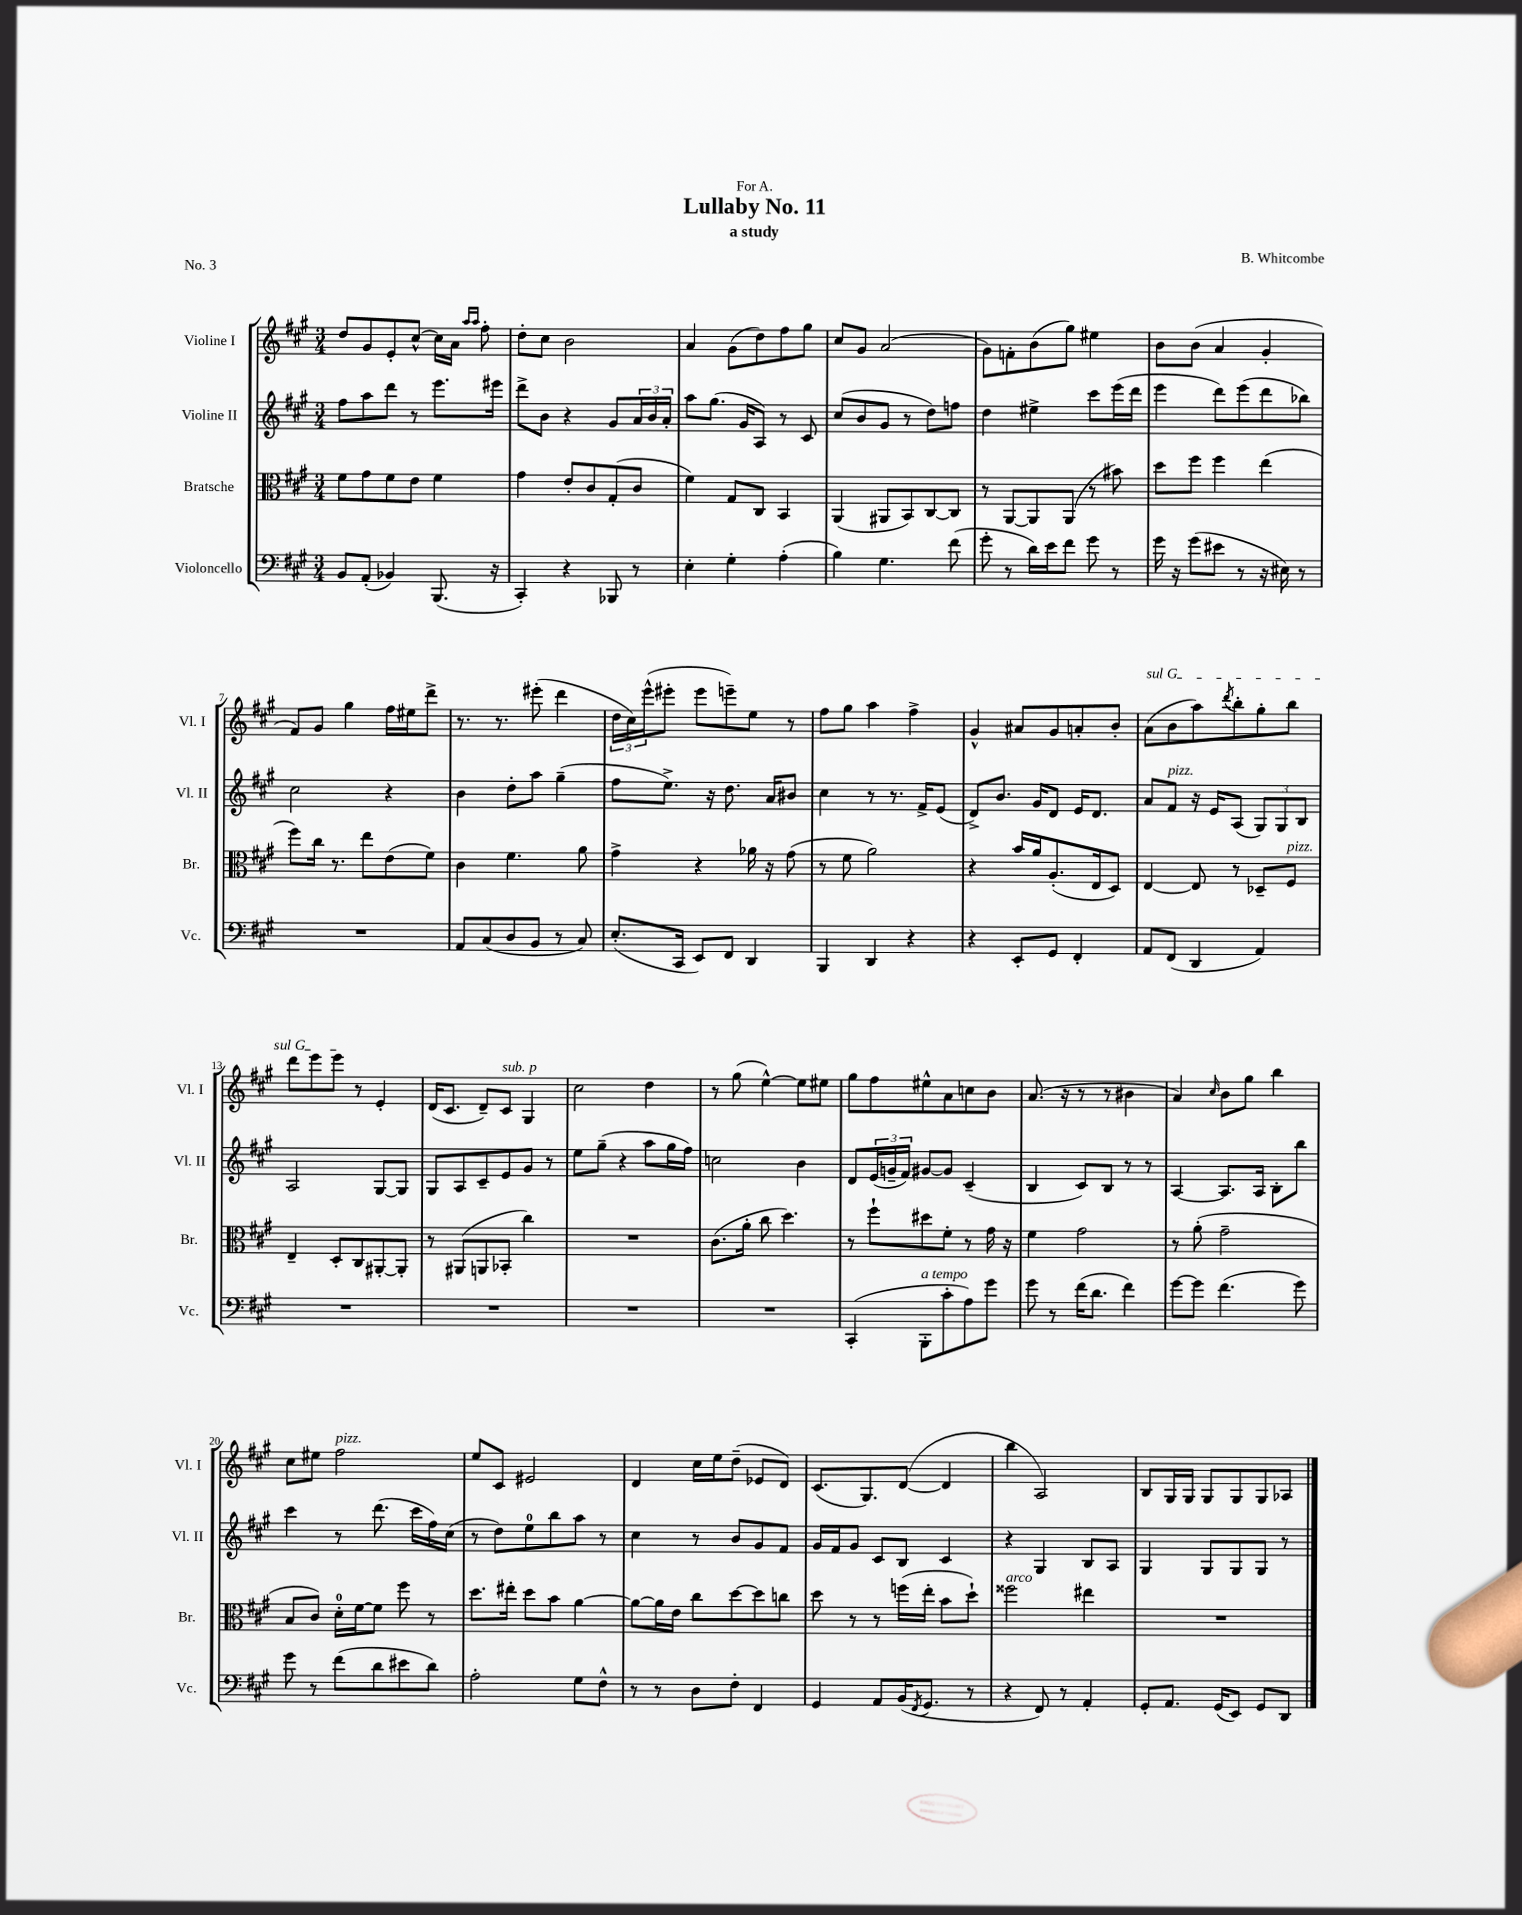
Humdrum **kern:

**kern	**kern	**kern	**kern
*part4	*part3	*part2	*part1
*staff4	*staff3	*staff2	*staff1
*I"Violoncello	*I"Bratsche	*I"Violine II	*I"Violine I
*I'Vc.	*I'Br.	*I'Vl. II	*I'Vl. I
*clefF4	*clefC3	*clefG2	*clefG2
*k[f#c#g#]	*k[f#c#g#]	*k[f#c#g#]	*k[f#c#g#]
*M3/4	*M3/4	*M3/4	*M3/4
=1	=1	=1	=1
8BB/L	8f#\L	8ff#\L	8dd/L
(8AA'/J	8g#\	8aa\	8g#/
4BB-X/)	8f#\	8ddd\J	8e'/
.	8e\J	8r	[8cc#^^/J
(8.BBB/	4f#\	8.eee\L	16cc#\LL]
.	.	.	16a\JJ
.	.	.	16qqaa/LL
.	.	.	16qqaa/JJ
.	.	.	8ff#'\
16r	.	16eee#X\Jk	.
=2	=2	=2	=2
4CC#'/)	4g#\	8ddd^\L	8dd'\L
.	.	8b\J	8cc#\J
4r	8e'/L	4r	2b\
.	8c#/	.	.
8BBB-X/	(8G#'/	8g#/L	.
8r	8c#/J	24a/L	.
.	.	24b/	.
.	.	24a'/JJ	.
=3	=3	=3	=3
4E'\	4f#\)	8aa\L	4a/
.	.	(8.gg#\J	.
4G#'\	8G#/L	.	(8g#\L
.	.	16g#/KL	.
.	8C#/J	8A/J)	8dd\)
(4A'\	4BB/	8r	8ff#\
.	.	8c#/	8gg#\J
=4	=4	=4	=4
4B\)	(4AA/	(8cc#/L	8cc#/L
.	.	8b/	8g#/J
4.G#\	8AA#X/L	8g#/J	(2a/
.	8BB/)	8r	.
.	[8C#/	8dd\L)	.
(8f#\	8C#/J]	8ffn\J	.
=5	=5	=5	=5
8g#'\	8r	4dd\	8g#\L)
8r	[8AA/L	.	8fn'\
16d\LL)	8AA/]	4ee#X^\	(8b\
16e\J	.	.	.
8f#\J	(8AA/J	.	8gg#\J)
8g#\	8r	8ccc#\L	4ee#X\
8r	8b#X\)	(16eee\L	.
.	.	16ddd\JJ	.
=6	=6	=6	=6
16g#\	8dd\L	4eee\	8b\L
16r	.	.	.
(8g#\L	8ff#\J	.	(8b\J
8e#X\J	4ff#\	8ddd\L)	4a/
8r	.	(8eee\	.
16r	(4ee\	8ddd\	4g#'/
16E#X\)	.	.	.
8r	.	8bb-X\J)	.
!!LO:LB:g=z
=7	=7	=7	=7
2.r	8ff#\L)	2cc#\	8f#/L)
.	16cc#\Jk	.	8g#/J
.	8.r	.	.
.	.	.	4gg#\
.	8ee\L	.	.
.	(8e\	4r	16ff#\LL
.	.	.	16ee#X\J
.	8f#\J)	.	8ddd^\J
=8	=8	=8	=8
8AA/L	4c#\	4b\	8.r
(8C#/	.	.	.
.	.	.	8.r
8D/	4.f#\	8dd'\L	.
8BB/J	.	8aa\J	(8eee#X'\
8r	.	(4gg#~\	4ddd\
8C#/)	8a\	.	.
=9	=9	=9	=9
(8.E'/L	4g#^\	8ff#\L	24dd\LL
.	.	.	24cc#\)
.	.	.	(24eee^^\J
.	.	8.ee^\J)	8eee#X'\J
16CC#/Jk	.	.	.
8EE/L)	4r	.	8eee#\L
.	.	16r	.
8FF#/J	.	8.dd\	8eeen~\)
4DD/	16a-X\	.	8ee\J
.	16r	16a/KL	.
.	(8g#\	8b#X/J	8r
=10	=10	=10	=10
4BBB/	8r	4cc#\	8ff#\L
.	8f#\	.	8gg#\J
4DD/	2a\)	8r	4aa\
.	.	8.r	.
4r	.	.	4ff#^\
.	.	16f#^/KL	.
.	.	(8e/J	.
=11	=11	=11	=11
4r	4r	8d^/L)	4g#^^/
.	.	8.b/J	.
8EE'/L	16b/LL	.	8a#X/L
.	16a/J	16g#/KL	.
8GG#/J	(8.A'/	8d/J	8g#/
4FF#'/	.	16e/KL	8an'/
.	16E/k	8.d/J	.
.	8D/J)	.	8b'/J
=12	=12	=12	=12
!	!	!	!LO:TX:a:i:t=sul G
8AA/L	[4E/	8a/L	(8a\L
!	!	!LO:TX:a:i:t=pizz.	!
(8FF#/J	.	8f#/J	8b\
4DD/	8E/]	16r	8aa\)
.	.	16e/KL	.
.	.	.	8qddd/
.	8r	(8A/J	8bb'\
4AA/)	8D-X~/L	12G#/L)	8gg#'\
.	.	12G#/	.
!	!LO:TX:a:i:t=pizz.	!	!
.	8F#/J	.	8bb\J
.	.	12B/J	.
!!LO:LB:g=z
=13	=13	=13	=13
2.r	4E~/	2A/	8ddd\L
.	.	.	8eee\
.	8D'/L	.	8eee\J
.	8C#/	.	8r
.	[8AA#X'/	[8G#/L	4e'/
.	8AA#'/J]	8G#/J]	.
=14	=14	=14	=14
2.r	8r	8G#/L	(16d/KL
.	.	.	8.c#/J
.	(8AA#X/L	8A/	.
.	8AAn/	8c#~/	8d~/L)
!	!	!	!LO:TX:a:i:t=sub. p
.	8BB-X'/J	8e/	8c#/J
.	4cc#\)	8g#/J	4G#/
.	.	8r	.
=15	=15	=15	=15
2.r	2.r	8ee\L	2cc#\
.	.	(8gg#~\J	.
.	.	4r	.
.	.	8aa\L	4dd\
.	.	16gg#\L	.
.	.	16ff#\JJ)	.
=16	=16	=16	=16
2.r	(8.c#\L	2ccn\	8r
.	.	.	(8gg#\
.	16a'\Jk	.	.
.	8cc#\	.	[4ee^^\)
.	4.dd\)	.	.
.	.	4b\	8ee\L]
.	.	.	8ee#X\J
=17	=17	=17	=17
(4CC#'/	8r	8d/L	8gg#\L
.	8ff#`\L	(24e/L	8ff#\
.	.	24gn~/	.
.	.	24f#/JJ)	.
!LO:TX:a:i:t=a tempo	!	!	!
8BBB'\L	8dd#X\	[8g#X/L	8ee#X^^\
8c#'\	8f#'\J	8g#/J]	8a\
8A\)	8r	(4c#~/	8ccn\
8g#\J	16g#\	.	8b\J
.	16r	.	.
=18	=18	=18	=18
8g#\	4f#\	4B/	(8.a/
8r	.	.	.
.	.	.	16r
(16f#\KL	2g#\	8c#/L)	8r
8.d\J	.	.	.
.	.	8B/J	8r
4f#\)	.	8r	4b#X\
.	.	8r	.
=19	=19	=19	=19
[8g#\L	8r	[4A/	4a/)
8g#\J]	(8a'\	.	.
.	.	.	16qqcc#/
(4.f#\	2g#~\	8.A/L]	8b\L
.	.	.	8gg#\J
.	.	16A/Jk	.
.	.	8B'\L	4bb\
8g#\)	.	8bb\J	.
!!LO:LB:g=z
=20	=20	=20	=20
8g#\	8B/L	4ccc#\	8cc#\L
8r	8c#/J)	.	8ee#X\J
!	!	!	!LO:TX:a:i:t=pizz.
(8f#\L	16d'\LL	8r	2ff#\
.	[16f#\J	.	.
8d\	8f#\J]	(8.ddd\	.
8e#X\	8ff#\	.	.
.	.	16ccc#\LL	.
8d\J)	8r	16ff#\)	.
.	.	(16cc#\JJ	.
=21	=21	=21	=21
2A'\	8.dd\L	8r	8ee/L
.	.	8dd\L)	8c#/J
.	16ee#X'\Jk	.	.
.	8dd\L	8ee\	2e#X/
.	8b\J	8bb\	.
8G#\L	[4a\	8aa\J	.
8F#^^\J	.	8r	.
=22	=22	=22	=22
8r	8a\L_	4cc#\	4d/
8r	16a\L]	.	.
.	16e\JJ	.	.
8D\L	8cc#\L	8r	16cc#\LL
.	.	.	16ee\J
8F#'\J	[8dd\	8b/L	(8dd~\J
4FF#/	8dd\]	8g#/	8e-X/L
.	8ccn\J	8f#/J	8d/J)
=23	=23	=23	=23
4GG#/	8dd\	16g#/LL	(8.c#/L
.	.	16f#/J	.
.	8r	8g#/J	.
.	.	.	8.G#/)
8AA/L	8r	8c#/L	.
(16BB/K	(16ffn\LL	8B/J	([8d/J
8qFF#/	.	.	.
8.GG#/J	16ee'\JJ	.	.
.	8b\L	4c#/	4d/]
8r	8dd`\J)	.	.
=24	=24	=24	=24
!	!LO:TX:a:i:t=arco	!	!
4r	2ff##X\	4r	4bb\
8FF#/)	.	4G#/	2A/)
8r	.	.	.
4AA'/	4ee#X\	8B/L	.
.	.	8A/J	.
=25	=25	=25	=25
8GG#'/L	2.r	4G#/	8B/L
8.AA/J	.	.	16G#/L
.	.	.	16G#/JJ
.	.	8G#/L	8G#/L
(16GG#/KL	.	.	.
8EE/J)	.	8G#/	8G#/
8GG#/L	.	8G#/J	8G#/
8DD/J	.	8r	8A-X/J
==	==	==	==
*-	*-	*-	*-
